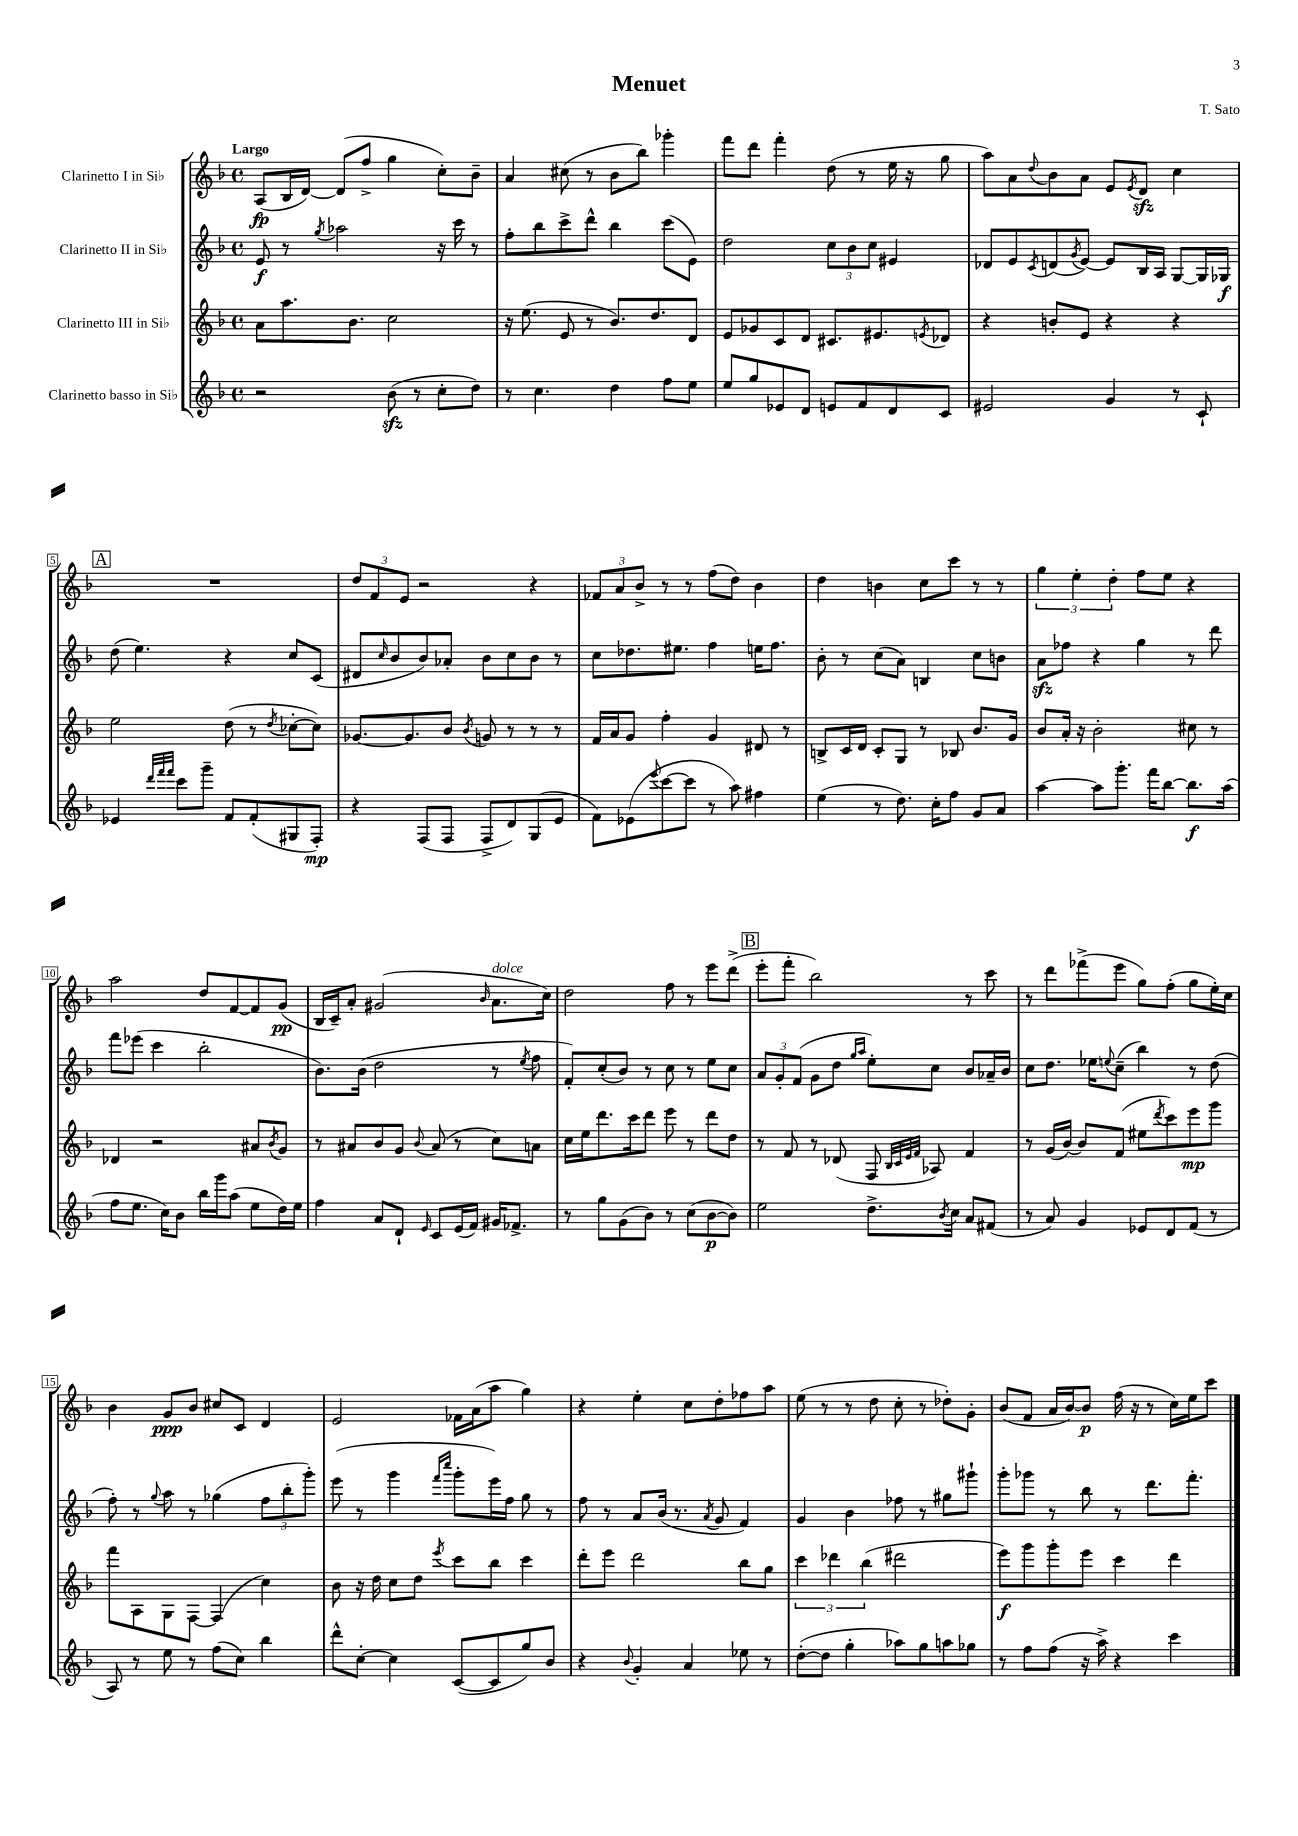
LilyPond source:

\header { title = "Menuet" composer = "T. Sato" }
<<
\new StaffGroup <<
\new Staff = "s0" \with { instrumentName = "Clarinetto I in Sib" } {
    \clef treble \key f \major \defaultTimeSignature \time 4/4 \tempo "Largo"
    a8\fp( bes16 d'16~) d'8( f''8-> g''4 c''8-.) bes'8-- |
    a'4 cis''8( r8 bes'8 bes''8) ges'''4-. |
    f'''8 d'''8 f'''4-. d''8( r8 e''16 r16 g''8 |
    a''8) a'8 \appoggiatura { d''8 } bes'8 a'8 e'8 \acciaccatura { e'8 } d'8\sfz c''4 |
    \mark \markup { \box "A" } R1 |
    \tuplet 3/2 { d''8 f'8 e'8 } r2 r4 |
    \tuplet 3/2 { fes'8 a'8 bes'8-> } r8 r8 f''8( d''8) bes'4 |
    d''4 b'4 c''8 c'''8 r8 r8 |
    \tuplet 3/2 { g''4 e''4-. d''4-. } f''8 e''8 r4 |
    a''2 d''8 f'8~ f'8 g'8\pp( |
    bes16 c'16--) a'8-. gis'2( \grace { bes'16 } a'8.^\markup { \italic "dolce" } c''16) |
    d''2 f''8 r8 e'''8 d'''8->( |
    \mark \markup { \box "B" } e'''8-. f'''8-. bes''2) r8 c'''8 |
    r8 d'''8 fes'''8->( e'''8 g''8) f''8-.( g''8 e''16-.) c''16 |
    bes'4 g'8\ppp bes'8 cis''8 c'8 d'4 |
    e'2 fes'16 a'16( a''8 g''4) |
    r4 e''4-. c''8 d''8-. fes''8 a''8 |
    e''8( r8 r8 d''8 c''8-. r8 des''8-.) g'8-. |
    bes'8( f'8 a'16 bes'16~) bes'8\p f''16( r16 r8 c''16) e''16 c'''8 \bar "|." |
}
\new Staff = "s1" \with { instrumentName = "Clarinetto II in Sib" } {
    \clef treble \key f \major \defaultTimeSignature \time 4/4
    e'8\f r8 \acciaccatura { g''8 } aes''2 r16 c'''16 r8 |
    f''8-. bes''8 c'''8-> d'''8-^ bes''4 c'''8( e'8) |
    d''2 \tuplet 3/2 { c''8 bes'8 c''8 } eis'4 |
    des'8 e'8 \acciaccatura { c'8 } d'8( \acciaccatura { g'8 } e'8~) e'8 bes16 a16 g8~ g16 ges16\f |
    \mark \markup { \box "A" } d''8( e''4.) r4 c''8 c'8( |
    dis'8 \grace { c''16 } bes'8 bes'8) aes'8-. bes'8 c''8 bes'8 r8 |
    c''8 des''8. eis''8. f''4 e''16 f''8. |
    bes'8-. r8 c''8( a'8) b4 c''8 b'8 |
    a'8\sfz fes''8 r4 g''4 r8 d'''8 |
    f'''8 ees'''8( c'''4 bes''2-. |
    bes'8.) bes'16( d''2 r8 \acciaccatura { e''8 } f''8 |
    f'8-.) c''8-.( bes'8) r8 c''8 r8 e''8 c''8 |
    \mark \markup { \box "B" } \tuplet 3/2 { a'8 g'8-. f'8( } g'8 d''8 \grace { g''16 a''16 } e''8-.) c''8 bes'8 aes'16-- bes'16 |
    c''8 d''8. ees''16 \appoggiatura { e''8 } c''8--( bes''4) r8 d''8( |
    f''8-.) r8 \appoggiatura { g''8 } a''8 r8 ges''4( \tuplet 3/2 { f''8 bes''8-. g'''8-.) } |
    e'''8( r8 g'''4 \grace { f'''16 c''''16 } g'''8-. e'''16) f''16 g''8 r8 |
    f''8 r8 a'8 bes'16( r8. \acciaccatura { a'8 } g'8 f'4) |
    g'4 bes'4 fes''8 r8 gis''8 gis'''8-! |
    g'''8-. ges'''8 r8 bes''8 r8 d'''8. f'''8.-. \bar "|." |
}
\new Staff = "s2" \with { instrumentName = "Clarinetto III in Sib" } {
    \clef treble \key f \major \defaultTimeSignature \time 4/4
    a'8 a''8. bes'8. c''2 |
    r16 e''8.( e'8 r8 bes'8.) d''8. d'8 |
    e'8 ges'8 c'8 d'8 cis'8. eis'8. \acciaccatura { e'8 } des'8 |
    r4 b'8-. e'8 r4 r4 |
    \mark \markup { \box "A" } e''2 d''8( r8 \acciaccatura { d''8 } ces''8~-. ces''8) |
    ges'8.~ ges'8. bes'8 \acciaccatura { bes'8 } g'8 r8 r8 r8 |
    f'16 a'16 g'8 f''4-. g'4 dis'8 r8 |
    b8-> c'16 d'16 c'8-. g8 r8 bes8 bes'8. g'16 |
    bes'8 a'16-. r16 bes'2-. cis''8 r8 |
    des'4 r2 ais'8 \acciaccatura { bes'8 } g'8 |
    r8 ais'8 bes'8 g'8 \appoggiatura { bes'8 } ais'8( r8 c''8) a'8 |
    c''16 e''16 d'''8. c'''16 d'''8 e'''8 r8 d'''8 d''8 |
    \mark \markup { \box "B" } r8 f'8 r8 des'8( f8 \grace { bes32 c'32 e'32 f'32 } aes8) f'4 |
    r8 g'16( bes'16~) bes'8 f'8( eis''8 \acciaccatura { d'''8 } c'''8) e'''8\mp g'''8 |
    f'''8 a8 g8 f8~ f4( c''4) |
    bes'8 r16 d''16 c''8 d''8 \acciaccatura { e'''8 } c'''8 bes''8 c'''4 |
    d'''8-. e'''8 d'''2 bes''8 g''8 |
    \tuplet 3/2 { c'''4 des'''4 bes''4( } dis'''2 |
    e'''8\f) g'''8 g'''8-. e'''8 c'''4 d'''4 \bar "|." |
}
\new Staff = "s3" \with { instrumentName = "Clarinetto basso in Sib" } {
    \clef treble \key f \major \defaultTimeSignature \time 4/4
    r2 bes'8\sfz( r8 c''8-. d''8) |
    r8 c''4. d''4 f''8 e''8 |
    e''8 g''8 ees'8 d'8 e'8 f'8 d'8 c'8 |
    eis'2 g'4 r8 c'8-! |
    \mark \markup { \box "A" } ees'4 \grace { d'''32 f'''32 f'''32 } c'''8 g'''8-- f'8 f'8-.( gis8 f8-.\mp) |
    r4 f8( f8 f8-> d'8) g8( e'8 |
    f'8) ees'8( \appoggiatura { e'''8 } c'''8~ c'''8 r8 a''8) fis''4 |
    e''4( r8 d''8.) c''16-. f''8 g'8 a'8 |
    a''4~ a''8 g'''8.-. f'''16 bes''8~ bes''8.\f a''16( |
    f''8 e''8. c''16) bes'8 bes''16 g'''16 a''8( e''8 d''16) e''16 |
    f''4 a'8 d'8-! \grace { e'16 } c'8 e'16( f'16) gis'16 fes'8.-> |
    r8 g''8 g'8( bes'8) r8 c''8( bes'8~\p bes'8) |
    \mark \markup { \box "B" } e''2 d''8.-> \acciaccatura { bes'8 } c''16 a'8 fis'8( |
    r8 a'8) g'4 ees'8 d'8 f'8( r8 |
    a8) r8 e''8 r8 f''8( c''8) bes''4 |
    d'''8-^ c''8~-. c''4 c'8~( c'8 g''8) bes'8 |
    r4 \appoggiatura { bes'8 } g'4-. a'4 ees''8 r8 |
    d''8~-.( d''8 g''4-. aes''8) g''8 a''8 ges''8 |
    r8 f''8 f''8( r16 a''16->) r4 c'''4 \bar "|." |
}
>>
>>
\layout { \context { \Score \override BarNumber.stencil = #(make-stencil-boxer 0.1 0.3 ly:text-interface::print) } }
